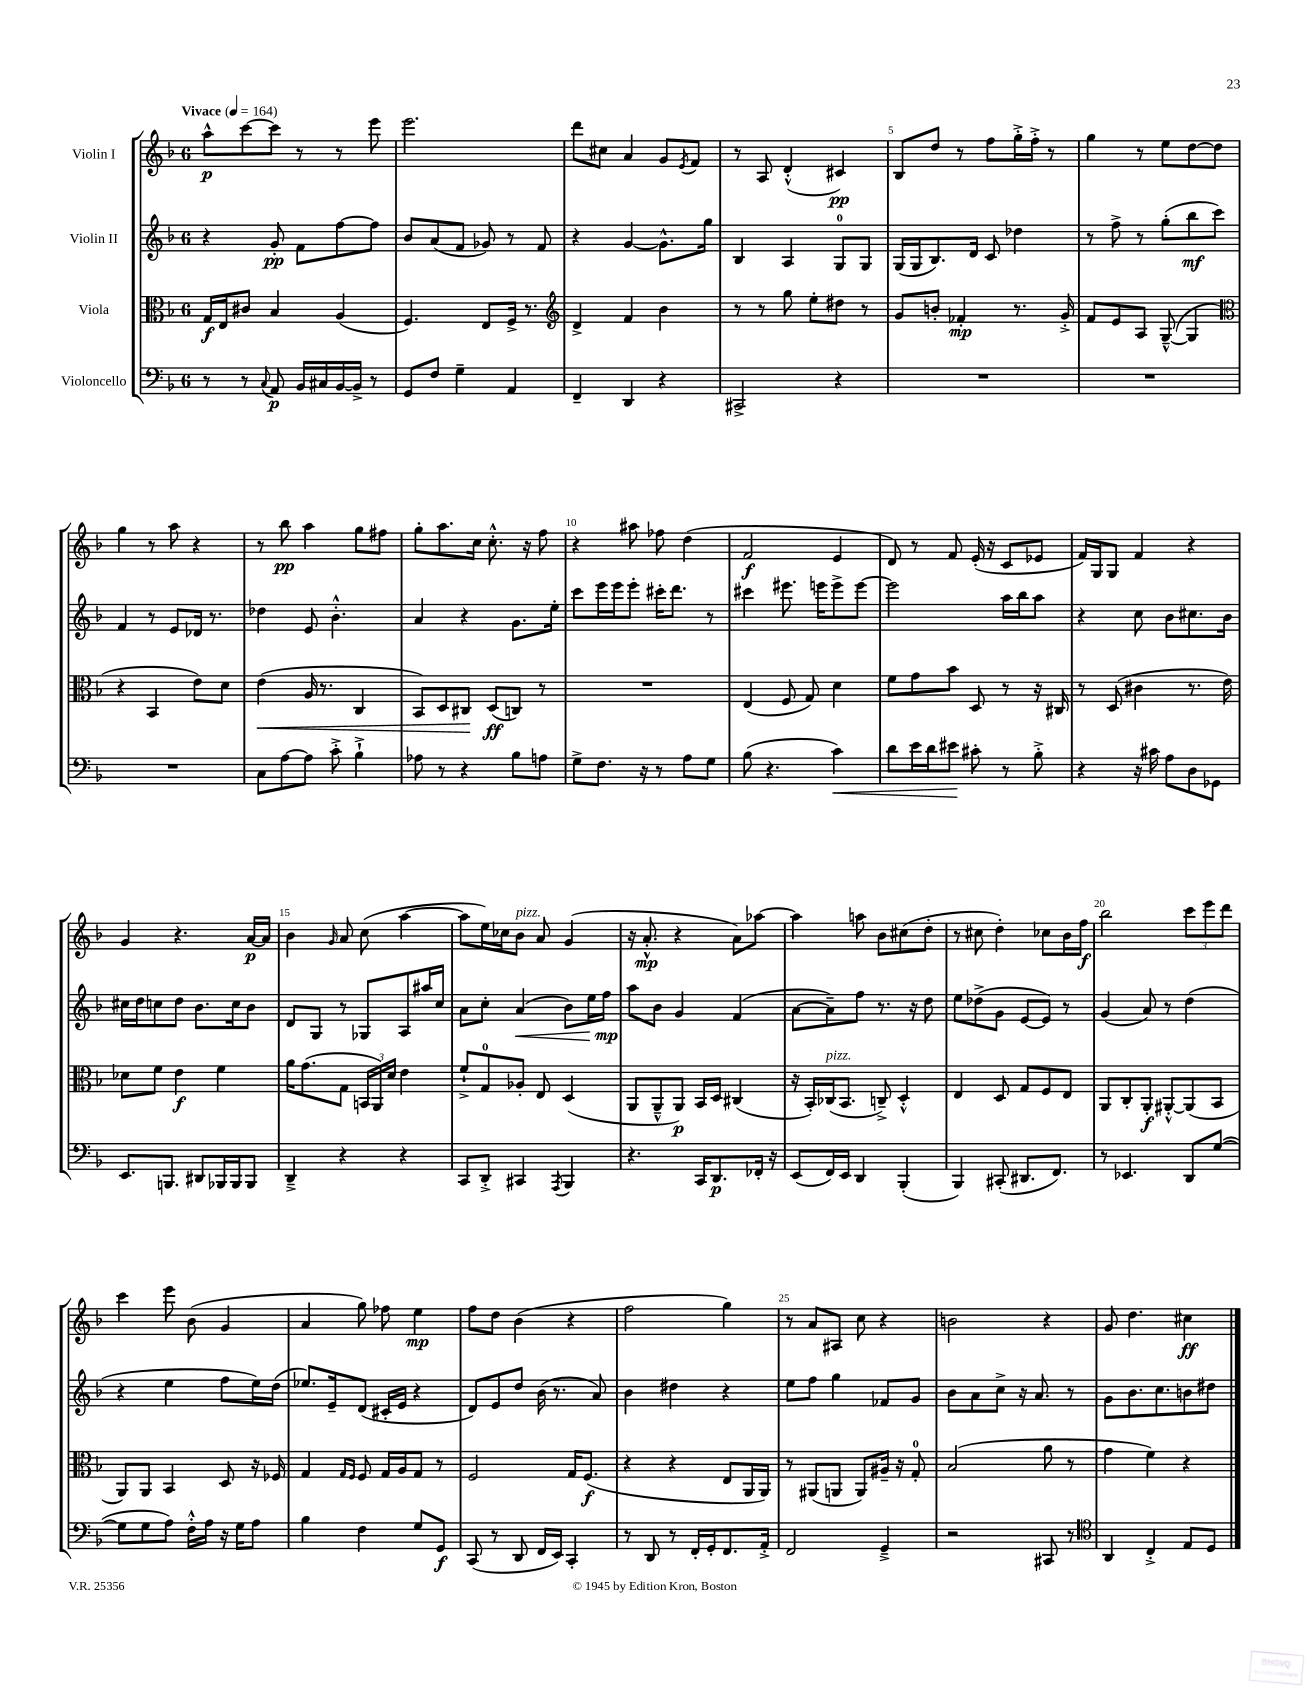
<<
\new StaffGroup <<
\new Staff = "s0" \with { instrumentName = "Violin I" } {
    \clef treble \key f \major \once \override Staff.TimeSignature.style = #'single-digit \time 6/8 \tempo "Vivace" 4 = 164
    a''8-^\p c'''8~ c'''8 r8 r8 e'''8 |
    e'''2. |
    d'''8 cis''8 a'4 g'8 \acciaccatura { e'8 } f'8 |
    r8 a8 d'4-.-^( cis'4\pp) |
    bes8 d''8 r8 f''8 g''16-.-> f''16-.-> r8 |
    g''4 r8 e''8 d''8~ d''8 |
    g''4 r8 a''8 r4 |
    r8 bes''8\pp a''4 g''8 fis''8 |
    g''8-. a''8. c''16 c''8.-.-^ r16 f''8 |
    r4 ais''8 fes''8 d''4( |
    f'2\f e'4 |
    d'8) r8 f'8 e'16-.( r16 c'8 ees'8 |
    f'16) g16 g8 f'4 r4 |
    g'4 r4. a'16~\p a'16 |
    bes'4 \grace { g'16 } a'8 c''8( a''4~ |
    a''8 e''16) ces''16 bes'8^\markup { \italic "pizz." } a'8 g'4( |
    r16 a'8.-.-^\mp r4 a'8) aes''8~ |
    aes''4 a''8 bes'8 cis''8( d''8-. |
    r8 cis''8 d''4-.) ces''8 bes'16 f''16\f |
    bes''2 \tuplet 3/2 { c'''8 e'''8 d'''8 } |
    c'''4 e'''8 bes'8( g'4 |
    a'4 g''8) fes''8 e''4\mp |
    f''8 d''8 bes'4( r4 |
    f''2 g''4) |
    r8 a'8 ais8 c''8 r4 |
    b'2 r4 |
    g'8 d''4. cis''4\ff \bar "|." |
}
\new Staff = "s1" \with { instrumentName = "Violin II" } {
    \clef treble \key f \major \once \override Staff.TimeSignature.style = #'single-digit \time 6/8
    r4 g'8-.\pp f'8 f''8~ f''8 |
    bes'8 a'8( f'8 ges'8) r8 f'8 |
    r4 g'4~ g'8.-^ g''16 |
    bes4 a4 g8-0 g8 |
    g16( g16 bes8.) d'16 c'8 des''4 |
    r8 f''8-> r8 g''8-.( bes''8\mf c'''8) |
    f'4 r8 e'8 des'16 r8. |
    des''4 e'8 bes'4.-.-^ |
    a'4 r4 g'8. e''16-. |
    c'''8 e'''16 e'''16 e'''8-. cis'''16-. d'''8. r8 |
    cis'''4 eis'''8. e'''16 e'''8-> e'''8~ |
    e'''2 a''16 bes''16 a''8 |
    r4 c''8 bes'8 cis''8. bes'16 |
    cis''16 d''16 c''8 d''8 bes'8. c''16 bes'8 |
    d'8 g8 r8 ges8 a8 ais''16 c''16 |
    a'8 c''8-. a'4\<( bes'8) e''16 f''16\mp\! |
    a''8 bes'8 g'4 f'4( |
    a'8~ a'8--) f''8 r8. r16 d''8 |
    e''8 des''8->( g'8 e'8~ e'8) r8 |
    g'4( a'8) r8 d''4( |
    r4 e''4 f''8 e''16) d''16( |
    ees''8.) e'16-- d'8( cis'16-. e'16 r4 |
    d'8) e'8 d''8 bes'16( r8. a'8) |
    bes'4 dis''4 r4 |
    e''8 f''8 g''4 fes'8 g'8 |
    bes'8 a'8 c''8-> r16 a'8. r8 |
    g'8 bes'8. c''8. b'8 dis''8 \bar "|." |
}
\new Staff = "s2" \with { instrumentName = "Viola" } {
    \clef alto \key f \major \once \override Staff.TimeSignature.style = #'single-digit \time 6/8
    g16\f e16 cis'8 bes4 a4( |
    f4.) e8 f16-> r8. |
    \clef treble d'4-> f'4 bes'4 |
    r8 r8 g''8 e''8-. dis''8 r8 |
    g'8 b'8-. fes'4-.\mp r8. g'16-.-> |
    f'8 e'8 a8 g8~---^( g4 |
    \clef alto r4 bes,4 e'8) d'8 |
    e'4\<( a16 r8. c4 |
    bes,8) d8 cis8\! d8\ff( c8) r8 |
    R2. |
    e4( f8 g8) d'4 |
    f'8 g'8 bes'8 d8 r8 r16 cis16 |
    r8 d8( cis'4 r8. e'16) |
    des'8 f'8 e'4\f f'4 |
    a'16 g'8.( g8 \tuplet 3/2 { b,16 a,16) d'16 } e'4 |
    f'8-!-> g8-0 aes8-. e8 d4( |
    a,8 a,8---^ a,8\p) bes,16 d16 cis4( |
    r16 bes,16-.) ces16^\markup { \italic "pizz." }( bes,8. c8--->) d4-.-^ |
    e4 d8 g8 f8 e8 |
    a,8 c8-. a,8-.\f ais,8~-.-^ ais,8( bes,8 |
    a,8) a,8 bes,4 d8 r16 fes16 |
    g4 \grace { g16 f16 } f8 g16 a16 g8 r8 |
    f2 g16 f8.\f( |
    r4 r4 e8 a,16 a,16) |
    r8 ais,8( a,8 a,8) ais16-- r16 g8-0-. |
    bes2( a'8 r8 |
    g'4 f'4) r4 \bar "|." |
}
\new Staff = "s3" \with { instrumentName = "Violoncello" } {
    \clef bass \key f \major \once \override Staff.TimeSignature.style = #'single-digit \time 6/8
    r8 r8 \appoggiatura { c8 } a,8\p bes,16 cis16 bes,16~ bes,16-> r8 |
    g,8 f8 g4-- a,4 |
    f,4-- d,4 r4 |
    cis,2-> r4 |
    R2. |
    R2. |
    R2. |
    c8 a8~ a8 c'8-.-> bes4-!-> |
    aes8 r8 r4 bes8 a8 |
    g8-> f8. r16 r8 a8 g8 |
    bes8( r4. c'4\<) |
    d'8 e'16 d'16 eis'8\! cis'8-. r8 bes8-.-> |
    r4 r16 cis'16 a8 d8 ges,8 |
    e,8. b,,8. dis,8 bes,,16 bes,,16 bes,,8 |
    d,4---> r4 r4 |
    c,8 d,8-.-> cis,4 \acciaccatura { a,,8 } bes,,4 |
    r4. c,16 d,8.\p fes,16-. r16 |
    e,8( f,16) e,16 d,4 bes,,4-.( |
    bes,,4) cis,8-.( dis,8. f,8.) |
    r8 ees,4. d,8 g8~( |
    g8 g8 a8) f16-.-^ a16 r16 g16 a8 |
    bes4 f4 g8 g,8\f |
    c,8( r8 d,8 f,16 e,16) c,4-. |
    r8 d,8 r8 f,16-. g,16-. f,8. a,16-.-> |
    f,2 g,4---> |
    r2 cis,8 r8 |
    \clef tenor a,4 c4-.-> e8 d8 \bar "|." |
}
>>
>>
\layout { \context { \Score \override BarNumber.break-visibility = ##(#f #t #t) barNumberVisibility = #(every-nth-bar-number-visible 5) } }
